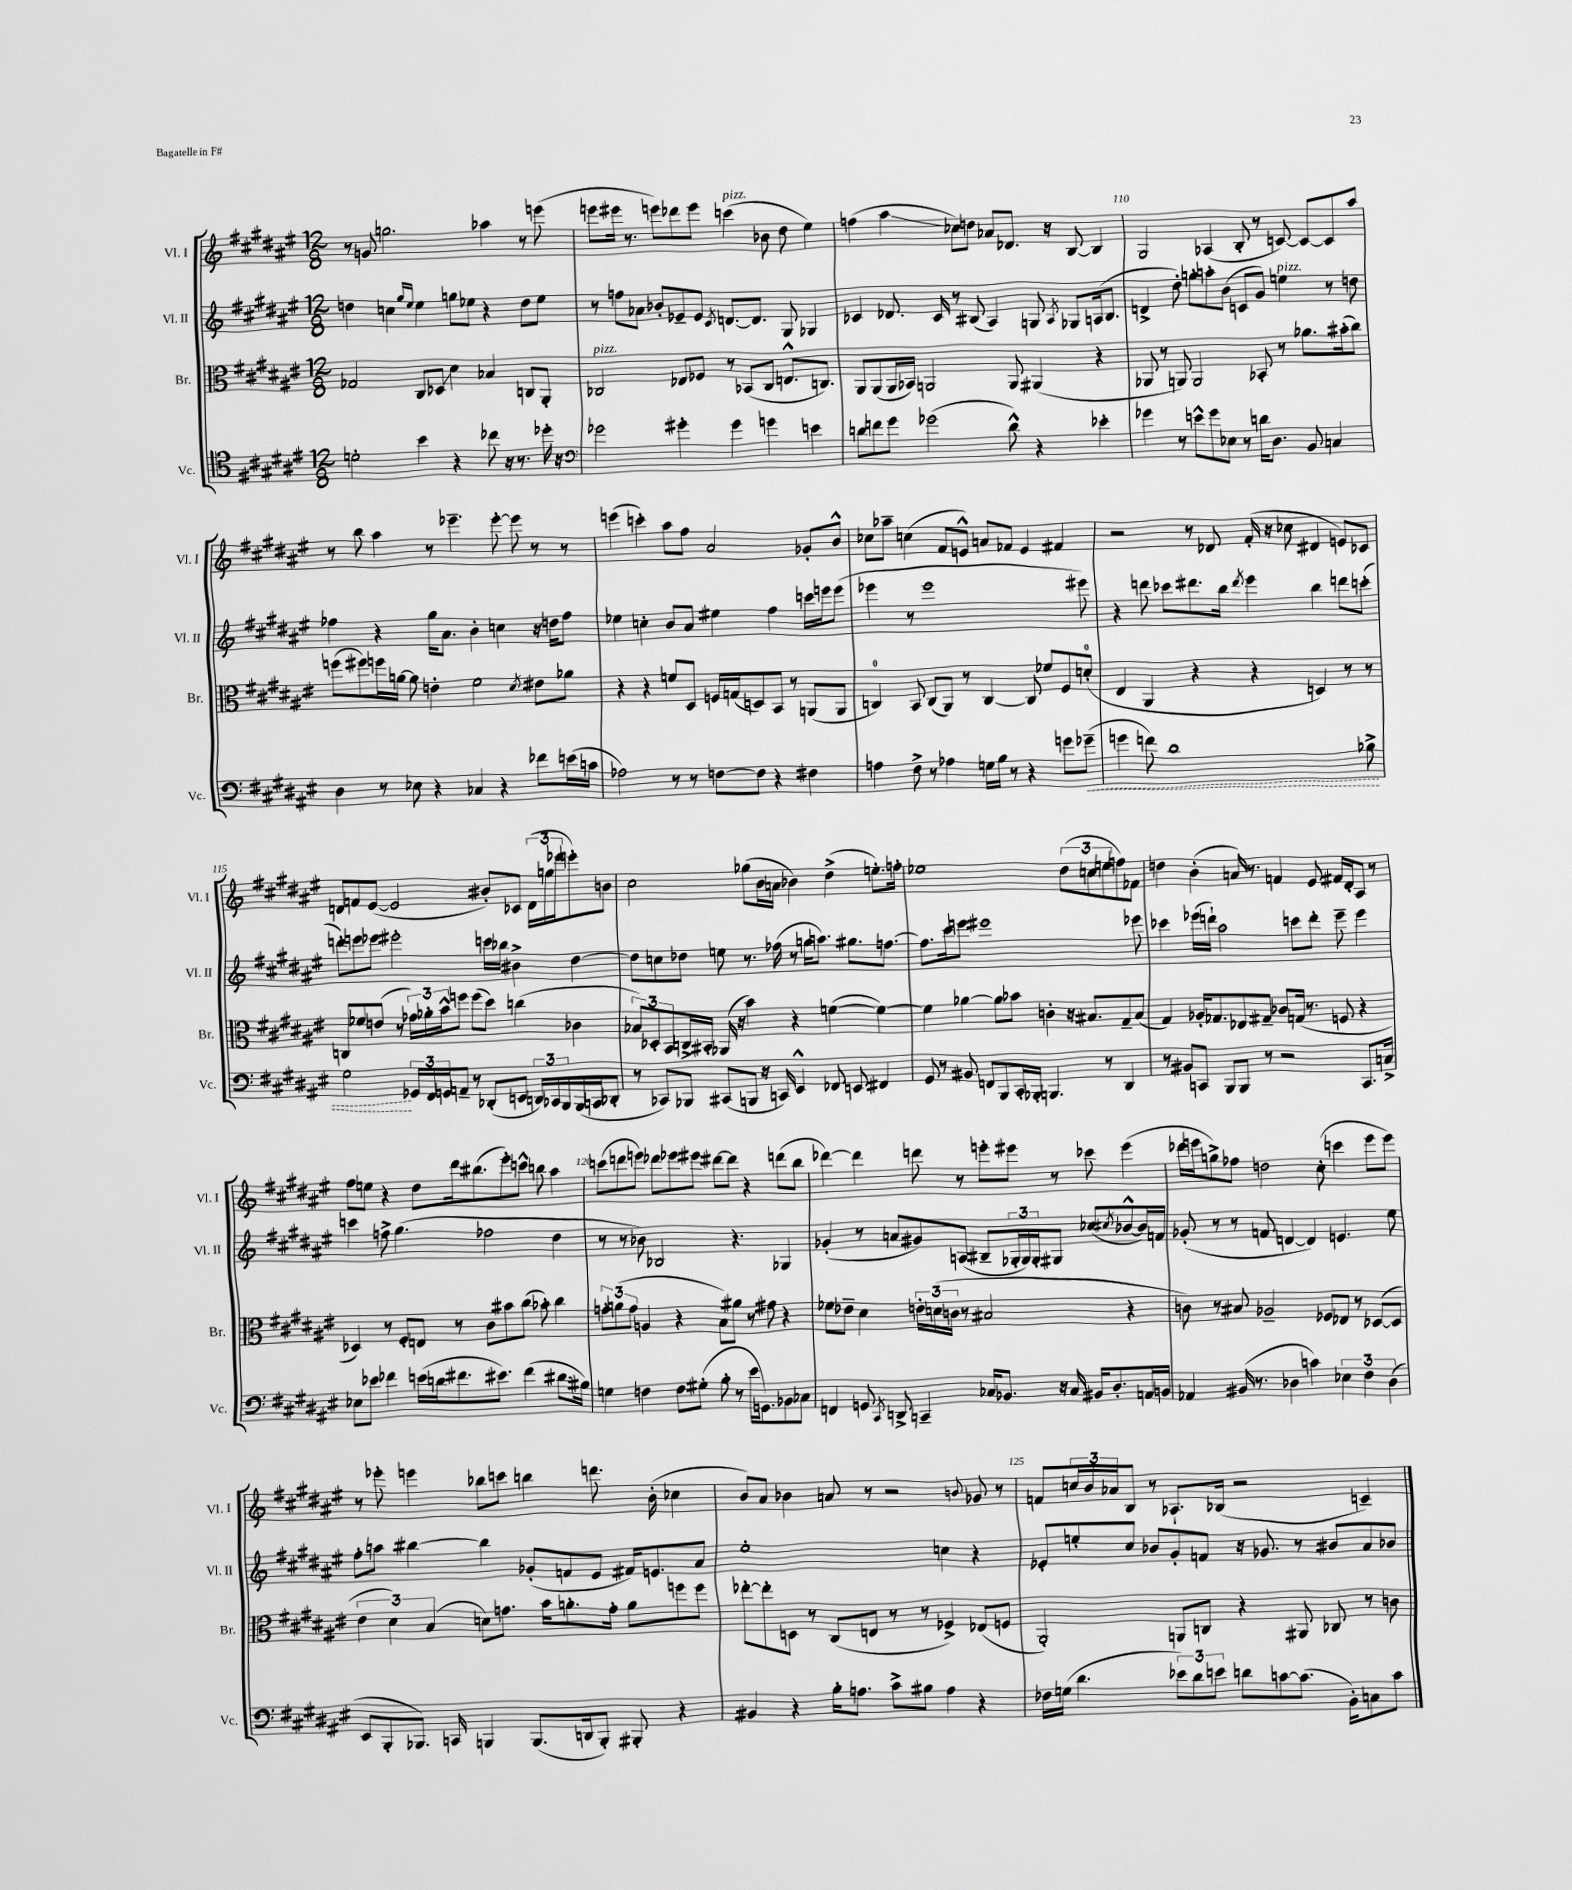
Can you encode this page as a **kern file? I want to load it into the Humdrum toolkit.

**kern	**kern	**kern	**kern
*staff4	*staff3	*staff2	*staff1
*clefC4	*clefC3	*clefG2	*clefG2
*k[f#c#g#d#a#e#]	*k[f#c#g#d#a#e#]	*k[f#c#g#d#a#e#]	*k[f#c#g#d#a#e#]
*M12/8	*M12/8	*M12/8	*M12/8
2d'	2G-	4dd	8r
.	.	.	8g
.	.	4cc	2.gg
.	.	16qqgg#	.
.	.	16qqee#	.
4b	8C#	4ee#	.
.	8D-	.	.
4r	4d#	8gg	.
.	.	8ee-	.
8cc-	4B-	4r	4aa-
16r	.	.	.
8.r	.	.	.
.	8C	8dd	8r
16dd-'	8AA#'	8ee-	(8eee
16r	.	.	.
=	=	=	=
*clefF4	*	*	*
2g-	2C-	8r	8eee
.	.	8ff	16eee#
.	.	.	8.r
.	.	8a-	.
.	.	8b-'	8eee)
4g#'	8E-	8e-~	8ddd-
.	8F-	8e-	8eee
.	.	8qc#	.
4g#	8r	[8.d	(4ccc
.	(8BB-	.	.
.	.	8.d]	.
4g	8C-	.	8b-
.	8.E^^	8G#	8dd#
4e	.	4G-	4ee#)
.	8.C)	.	.
=	=	=	=
8d	8AA#	4c-	(4ff
8f	(8AA#	.	.
8g#	16AA#	8.d-	4aa#
.	16BB-)	.	.
(2g-	2AA	.	.
.	.	16c-	.
.	.	8r	8cc-)
.	.	(8B#	8dd
.	.	4A#)	8a-
8d^^)	8AA	.	8.d-
4r	(4AA#	8G	.
.	.	.	16r
.	.	8qA#	.
.	.	8G-	[8B
4e-'	4r	(16A	4B]
.	.	8.B#	.
=	=	=	=
4g-	8AA-	4d^	2G#
.	8r	.	.
8r	8AA)	8dd#')	.
8e^^	2AA	8gg'	.
8g-	.	8aa'	(4A-
8E-	.	(8b	.
8r	.	8c	8B'
16d	8BB-'	8g#)	8r
8.D#	.	.	.
.	8r	4ee	[8c)
8BB	8.a-	.	8c_
4C	.	8r	8c]
.	(16b#'	.	.
.	8cc#)	8dd	8aa#
=	=	=	=
4D#	(8ff	4ff-	8r
.	8ff#)	.	8bb
8r	16ff	4r	4aa#
.	[16a	.	.
8E-	8a]	.	.
4r	4e'	16gg#	8r
.	.	8.a#	.
.	.	.	4.eee-~
4C-	2f#	4b'	.
4r	.	4cc	[8eee-'
.	.	.	8eee-]
.	8qd#	.	.
8f-	8e#	16r	8r
.	.	16dd	.
(16e	8a-	8ff-	8r
16c	.	.	.
=	=	=	=
2A-)	4r	4ee-	(4eee
.	4r	4cc'	4ccc')
8r	8f	8b	8aa#
8r	8D#	8a#	8ff#
[8F	16F	4ee#	2a#
.	(16G	.	.
8F]	8D)	.	.
4r	8BB	4ff#	.
.	8r	.	.
4F#	(8AA	16ccc	8g-'
.	.	16eee	.
.	8AA	(8eee	8b^^
=	=	=	=
4A	4C)	4eee-	8cc-
.	.	.	8aa-~
8F#^	8BB	8r	(4cc
8r	(8C	1eee-	.
4A-	8AA#)	.	8f#
.	8r	.	8e^^)
16G	[4C	.	8a
16B	.	.	.
8r	.	.	8f-
4r	8C]	.	4e
.	8f-	.	.
8g	8F#	.	4f#
(8g-~	(8d'	8eee#)	.
=	=	=	=
4g	4E#	4r	2r
8f)	4AA#	8ddd	.
1d#	.	8ccc-	.
.	4r	8.ddd#	8r
.	.	.	8d-
.	.	16bb	.
.	.	8qddd#	.
.	4r	4eee#	(16f#'
.	.	.	16r
.	.	.	8cc-
.	4D)	4bb	4d#
.	8r	8ddd	8e)
8B-^	8r	(8ccc'	8c-
=	=	=	=
2G#	8C	8ddd')	8d
.	8f-	8eee	8f
.	(8e	8eee-	([8e#
.	8r	2eee#'	2e#]
24GG-	24g-)	.	.
24FF#	24a-'	.	.
24GG	24b^^	.	.
8AA~	8ff	.	.
8r	(8ff	.	.
(8DD-'	8dd#)	16ccc	8b#')
.	.	16bb-	.
8EE	(4cc	4b#^	8c-
24DD)	.	.	(24d
24CC-	.	.	24gg
24BBB	.	.	24eee-
(16BBB	4c-	[4dd#	8eee')
16CC	.	.	.
8DD-'	.	.	8b
=	=	=	=
8r	12B-)	8dd#]	2cc#
.	12D-'	.	.
8CC-)	.	8cc	.
.	12BB	.	.
8BBB-	16C^	8dd-	.
.	16BB#'	.	.
(8CC#	(16AA-	8ee	.
.	16r	.	.
8BBB	4b)	8.r	(8gg-
16r	.	.	16b
16CC)	.	(16ff-	16a
4EE#^^	4r	8r	4b-)
.	.	16gg	.
.	.	8.aa)	.
8FF-	([4f	.	(4dd#^
8EE	.	8.gg#	.
4FF#	4f_)	.	8.ee')
.	.	[8.ff	.
.	.	.	16ff'
=	=	=	=
8GG#	4f]	8.ff]	1ee-
8r	.	.	.
.	.	16ccc#	.
8BB#	[4a-	8eee	.
8FF	.	1eee#	.
8BBB	8a-]	.	.
16CC#'	8b-	.	.
16BBB-'	.	.	.
4.BBB	4c'	.	.
.	16r	.	(12dd#
.	8.B#	.	.
.	.	.	12cc
8r	.	.	.
.	.	.	12ee
4DD#	8G#~	.	8ff)
.	(8B#	8eee-	8f-
=	=	=	=
8r	4G#)	4ccc-	4dd
8BB#	.	.	.
8CC	16A-'	(16eee-	(4b'
.	8.G-	16ddd`)	.
8BBB	.	2aa#	.
8BBB	8E-	.	16a)
.	.	.	8.r
8r	8G#~	.	.
2r	8c-	.	4f
.	(16G	8ccc	.
.	8.r	.	.
.	.	8ddd'	8e#
.	8F	8eee-~	16f#
.	.	.	16d#'
8.CC	4r	4eee-	8A#
.	.	.	8r
16C^	.	.	.
=	=	=	=
8E-	4D-)	4ccc	8ff#
8e-	.	.	8ee
4f-	8r	8ff^	4r
.	8F#'	(4.gg#	.
(16e	8E	.	8dd#
16d	.	.	.
8.f#	8r	.	16ddd#
.	.	.	(8.bb#
.	8c#	2ff-	.
8.e#)	.	.	.
.	8b#	.	8eee#')
(4f#	(8cc#	.	8ccc^^
.	8b-')	.	8bb
8.d#	4cc#	4dd#	4aa#
16B#)	.	.	.
=	=	=	=
4G	12g'	8r	(8ccc
.	(12a	.	.
.	.	8r	8ddd
.	12g	.	.
4F	4A	8b-)	8eee)
.	.	2B-	8ddd-
8F	4r	.	8eee-
(8G#'	.	.	8eee#
8B'	8B)	.	[8ddd#
8r	8a#	4.r	8ddd#]
16e#	8r	.	4r
8.GG)	.	.	.
.	8g#	.	.
8BB-	4r	4G-	(8ddd
8C-	.	.	8bb
=	=	=	=
4FF	8f-	(4g-'	[4ddd-)
.	8e-~	.	.
8GG	4d#	8r	4ddd-]
8qCC#	.	.	.
8DD^	.	8a	.
4CC~	24e'	8g#)	8ddd
.	(24d	.	.
.	24c	.	.
.	8r	(8A	8r
16C-	2B#	8B#~	8eee'
8.BB-	.	.	.
.	.	24G-'	8eee#
.	.	24G-)	.
.	.	24G-'	.
16r	.	8G#	8r
16C-	.	.	.
16BB#	.	(8cc-	8ccc-
8.D#'	.	.	.
.	.	8qcc#	.
.	4r	[8b-^^	(4eee#
16AA	.	16b-])	.
16BB	.	16f	.
=	=	=	=
4AA-	8c)	(8g-'	16ddd-
.	.	.	16eee
.	8r	8r	8gg^)
(16BB#	8B#	8r	8ff-
8.r	.	.	.
.	2A-~	8f	2dd
4D-	.	[4d	.
4c)	.	4d])	.
.	8F-	.	(8cc#'
6E-	8E-	4.e	4ccc
.	8r	.	.
6F#	.	.	.
.	([8D-	.	8eee
(6D-	.	.	.
.	8D-]	8ee#	8eee)
=	=	=	=
8EE#	6e#	8ff#'	8r
8BBB'	.	8aa	8eee-'
.	6d#)	.	.
8.BBB-)	.	[4bb#	4eee
.	(6B	.	.
16CC	.	.	.
4BBB	8d)	4bb#]	8bb-
.	8.g	.	8ccc
(8.BBB	.	(8g-'	4bb
.	16b	.	.
.	8.a'	8f	.
16DD	.	.	.
8BBB')	.	8e#	8.ddd
.	16g'	.	.
8BBB#'	8a	16f#)	.
.	.	8.e	(16b'
4r	8ff	.	4cc-
.	8ff	8a#	.
=	=	=	=
4BB#	[8ee-'	1ee#'	8b)
.	8ee-']	.	8a#
4r	8D	.	4b-
.	8r	.	.
16B'	(8C#	.	8a
8.A	.	.	.
.	8E	.	8r
8c#^	8r	.	2r
8B#	8r	.	.
4A	4F-^)	4cc	.
.	.	.	8qqb
4r	(8E-	4r	8g-
.	8F	.	8r
=	=	=	=
16F-	2AA#')	8e-'	8f
(16G	.	.	.
4.d#	.	8ee'	24cc
.	.	.	24b
.	.	.	24a-
.	.	8cc#	8B
.	.	8b-	8r
12e-)	8AA	8g#'	8.A-`
12d#	.	.	.
.	8C	8f	.
12e	.	.	.
.	.	.	(16B-
8d	4r	16r	2r
.	.	8.g-	.
[8c	.	.	.
(8.c]	8AA#	8r	.
.	8C-	8b#	.
16BB')	.	.	.
8C	8r	8a#	4c~)
8c	8c	8b-	.
==	==	==	==
*-	*-	*-	*-
